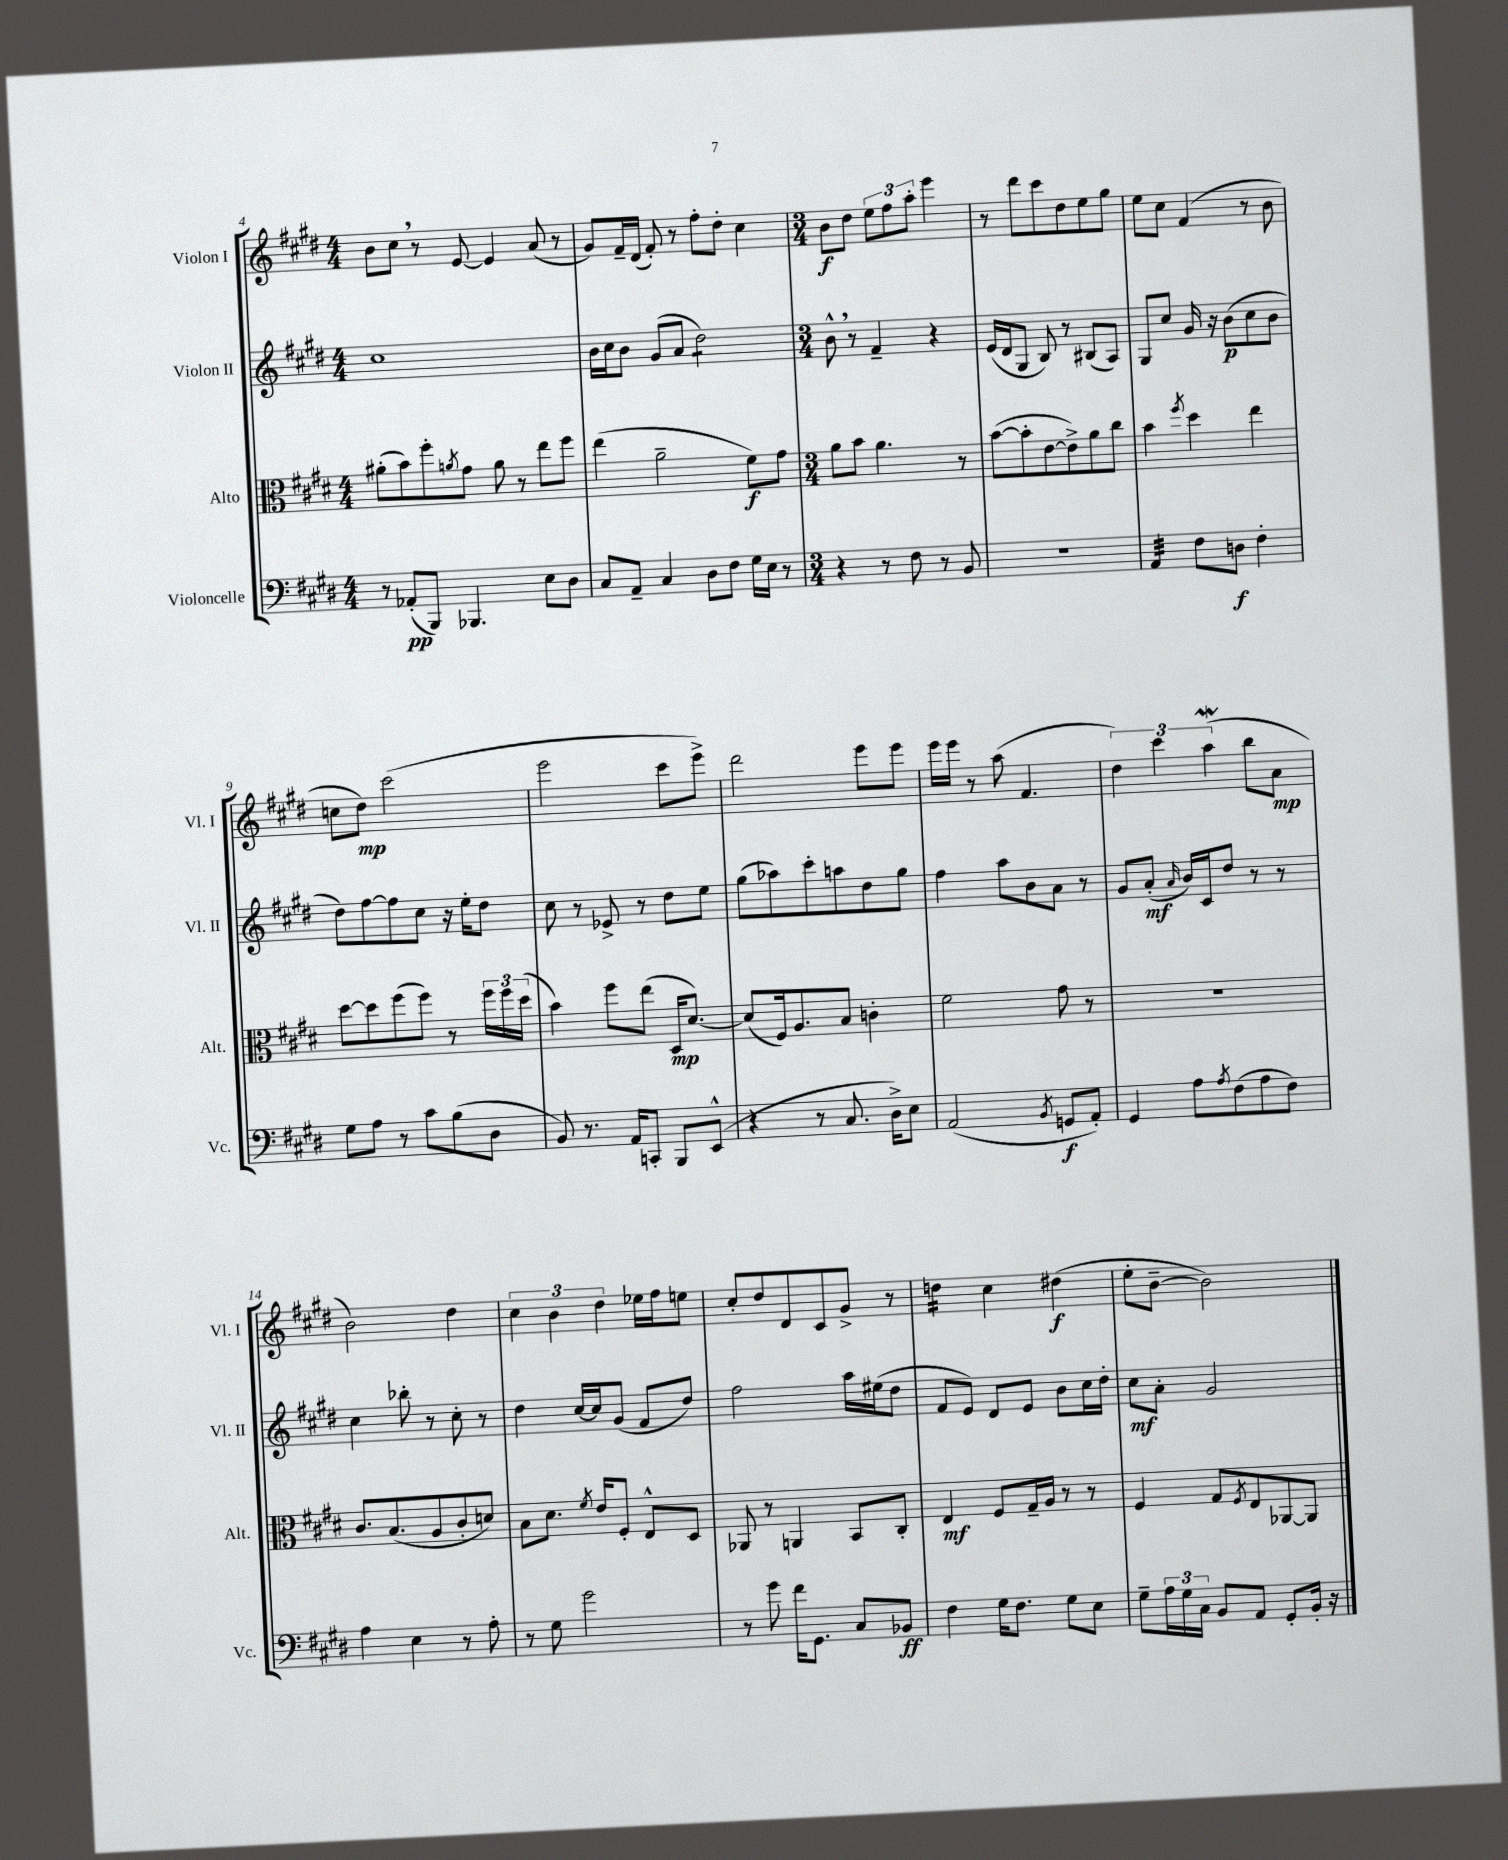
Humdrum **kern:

**kern	**kern	**kern	**kern
*staff4	*staff3	*staff2	*staff1
*clefF4	*clefC3	*clefG2	*clefG2
*k[f#c#g#d#]	*k[f#c#g#d#]	*k[f#c#g#d#]	*k[f#c#g#d#]
*M4/4	*M4/4	*M4/4	*M4/4
8r	(8a#'	1cc#	8b
(8AA-'	8b)	.	8cc#
8BBB)	8ff#'	.	8r
.	8qa	.	.
4.BBB-	8g#	.	[8e
.	8a	.	4e]
.	8r	.	.
8E	8ee	.	(8a
8D#	8ff#	.	8r
=	=	=	=
8C#	(4ee	16b	8g#)
.	.	16cc#	.
8AA~	.	8b	16f#~
.	.	.	(16d#
4C#	2a~	(8g#	8f#')
.	.	8a	8r
8D#	.	2dd#)	8ff#'
8F#	.	.	8dd#'
16G#	8f#)	.	4cc#
16E	.	.	.
8r	8g#	.	.
=	=	=	=
*M3/4	*M3/4	*M3/4	*M3/4
4r	8a	8b^^	8b
.	8b	8r	8dd#
8r	4.a	4f#~	12ee
.	.	.	12ff#
8F#	.	.	.
.	.	.	12aa'
8r	.	4r	4eee
8BB	8r	.	.
=	=	=	=
2.r	([8b	(16e	8r
.	.	16d#	.
.	8b']	8G#	8ddd#
.	[8e	8B)	8ccc#
.	8e^])	8r	8dd#
.	8a	(8B#	8ee
.	8cc#	8A)	8gg#
=	=	=	=
4AA	4b	8G#	8ee
.	.	8cc#	8cc#
.	8qff#	.	.
8F#	4dd#	16g#	(4f#
.	.	16r	.
8D	.	(8b	.
4F#'	4ee	8cc#	8r
.	.	8b	8b
=	=	=	=
8G#	[8dd#	8dd#)	8cc
8A	8dd#]	[8ff#	8dd#)
8r	(8ff#	8ff#]	(2ccc#
8c#	8ff#)	8cc#	.
(8B	8r	16r	.
.	.	16ee'	.
8D#	24ff#	8dd#	.
.	24ff#	.	.
.	(24dd#	.	.
=	=	=	=
8BB)	4b)	8cc#	2eee
8.r	.	8r	.
.	8ff#	8e-^	.
16AA	.	.	.
8CC'	(8ee	8r	.
8BBB	16D#	8dd#	8ccc#
.	[8.d#)	.	.
(8EE^^	.	8ee	8eee^)
=	=	=	=
4r	(8d#]	(8gg#	2ddd#
.	16F#)	8aa-)	.
.	8.A	.	.
8r	.	8ccc#'	.
8.C#	8B	8aa	.
.	4c'	8dd#	8eee
16D#^)	.	.	.
8E	.	8gg#	8eee
=	=	=	=
(2AA	2f#	4ff#	16eee
.	.	.	16eee
.	.	.	8r
.	.	8aa	(8aa
.	.	8b	4.f#
8qBB	.	.	.
8GG	8g#	8a	.
8AA')	8r	8r	.
=	=	=	=
4GG#	2.r	8g#	6dd#)
.	.	(8a'	.
.	.	.	6ccc#
.	.	16qqa	.
8A	.	16b)	.
.	.	16c#	.
.	.	.	(6aa
8qA	.	.	.
(8F#	.	8dd#	.
8A	.	8r	8bb
8F#)	.	8r	8a
=	=	=	=
4A	8.c#	4cc#	2b)
.	(8.B	.	.
4E	.	8bb-'	.
.	8A	8r	.
8r	8c#'	8cc#'	4dd#
8A'	8d)	8r	.
=	=	=	=
8r	8B	4dd#	6cc#
8G#	8.d#	.	.
.	.	.	6b
2g#	.	[16cc#	.
.	8qf#	.	.
.	16e	16cc#]	.
.	.	.	6dd#
.	8F#'	(8g#	.
.	8E^^	8f#	16ee-
.	.	.	16ff#
.	8D#	8dd#)	8ee
=	=	=	=
8r	8AA-	2ff#	8cc#'
8g#	8r	.	8dd#
16f#	4AA	.	8d#
8.GG#	.	.	.
.	.	.	8c#
8C#	8BB	16aa	8g#^
.	.	(16ee#	.
8BB-	8C#'	8dd#	8r
=	=	=	=
4F#	4E	8f#	4dd
.	.	8e)	.
16G#	8F#	8d#	4cc#
8.F#	.	.	.
.	16G#~	8e	.
.	16A	.	.
8G#	8r	8b	(4dd#
8E	8r	16cc#	.
.	.	16dd#'	.
=	=	=	=
8G#~	4F#	8cc#	8ee'
24A	.	8a'	[8b~
24G#	.	.	.
24C#	.	.	.
8BB	8G#	2g#	2b])
.	8qF#	.	.
8AA	8E	.	.
8GG#'	[8AA-	.	.
16BB'	8AA-]	.	.
16r	.	.	.
==	==	==	==
*-	*-	*-	*-
